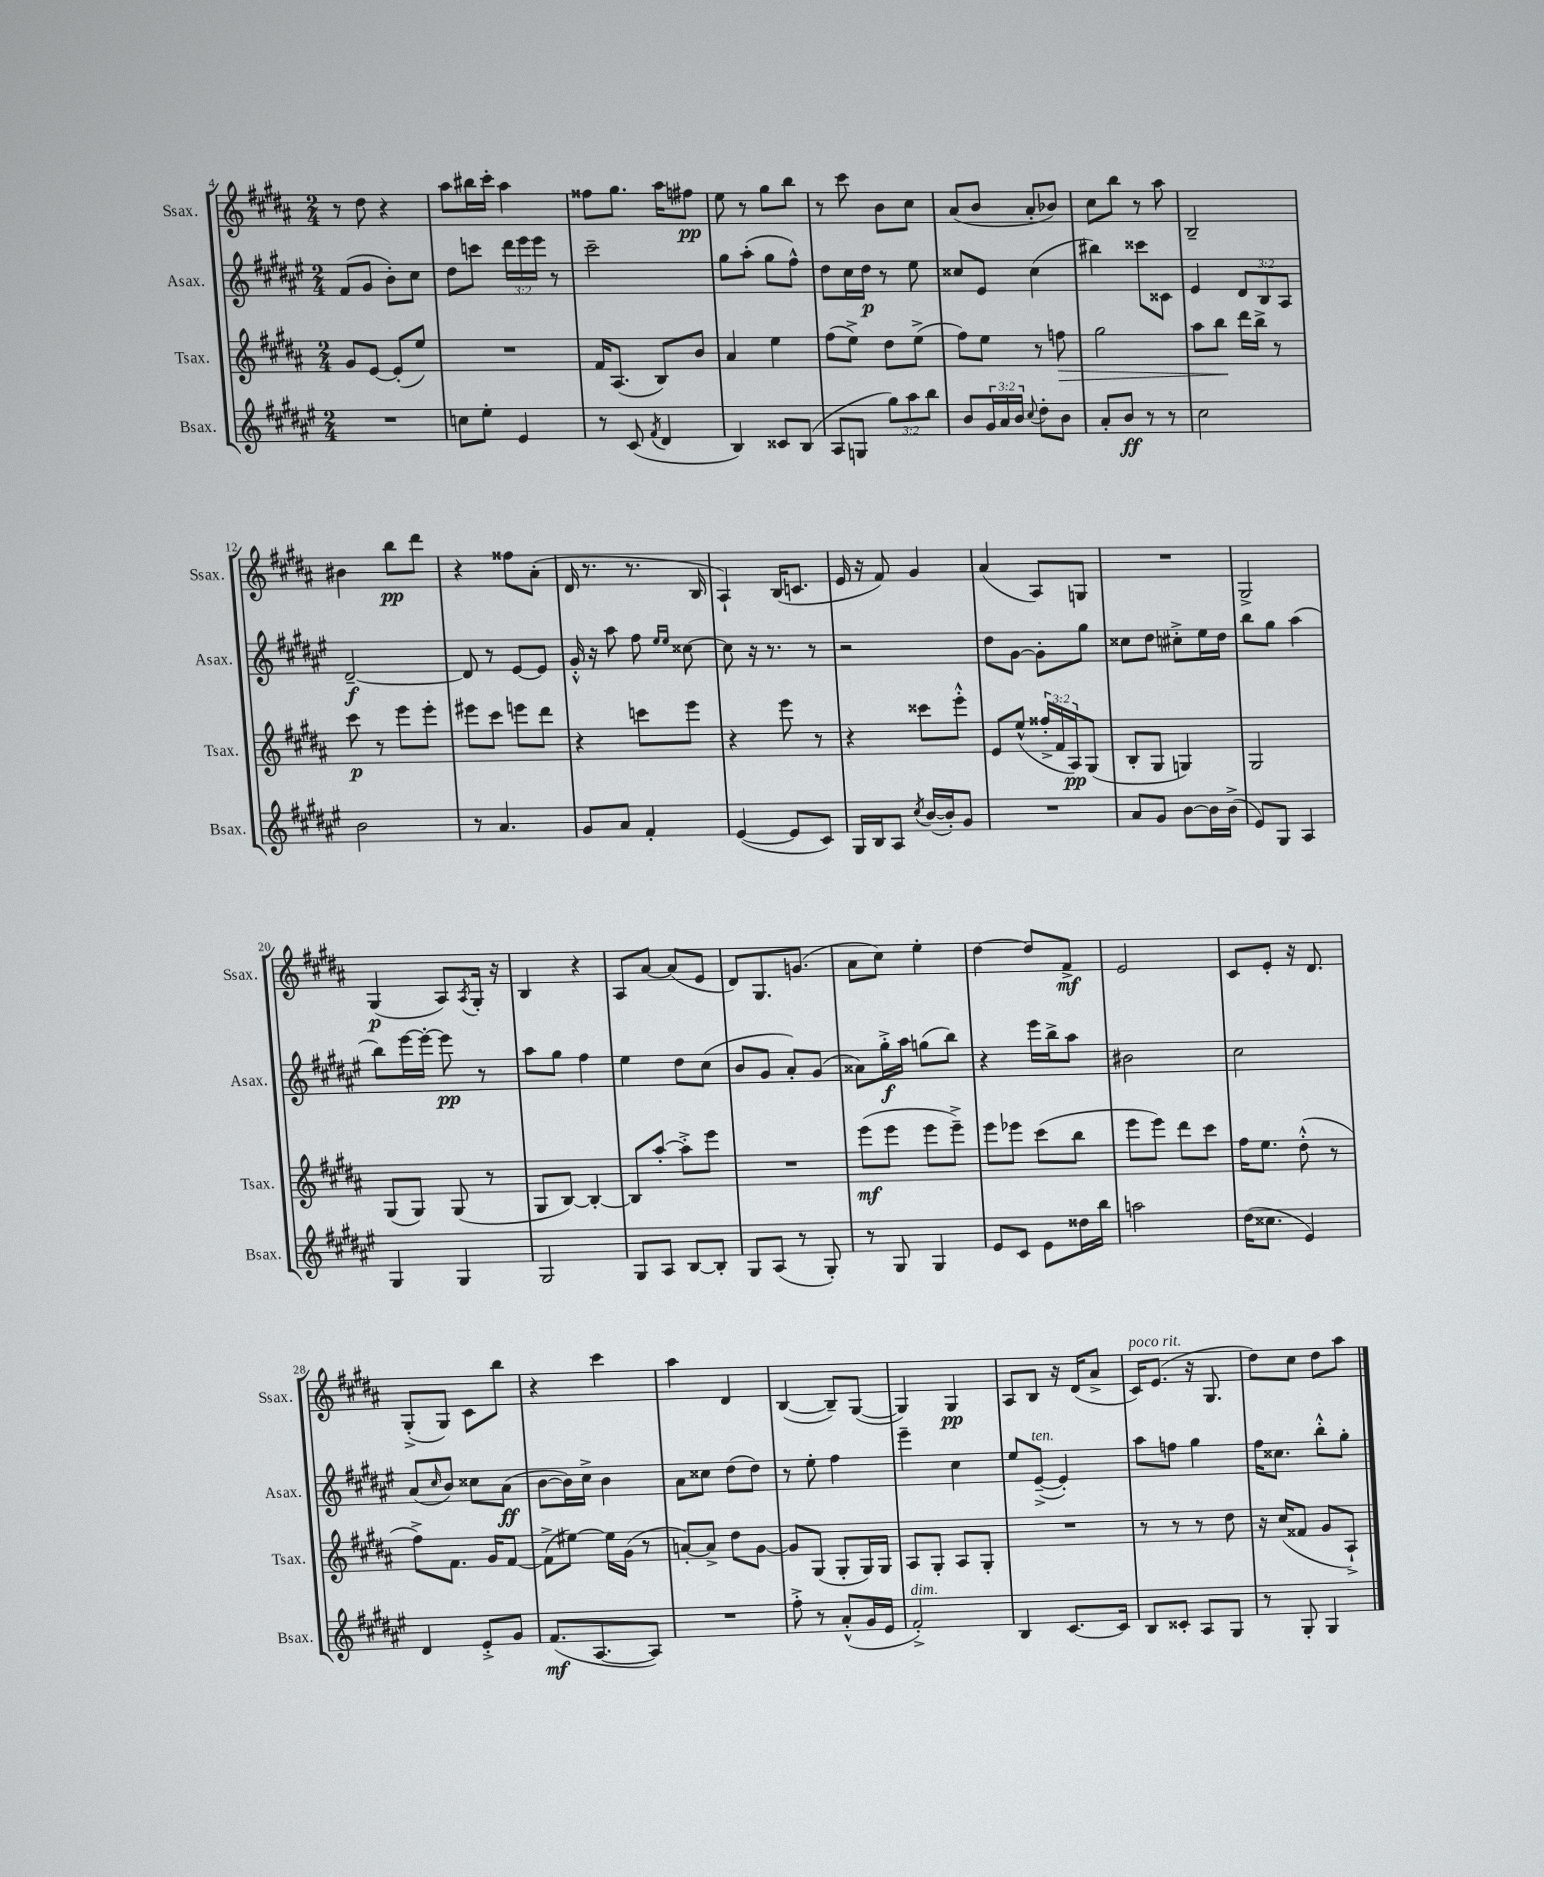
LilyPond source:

<<
\new StaffGroup <<
\new Staff = "s0" \with { instrumentName = "Ssax." shortInstrumentName = "Ssax." } {
    \clef treble \key b \major \numericTimeSignature \time 2/4
    r8 dis''8 r4 |
    ais''8 bis''16 cis'''16-. ais''4 |
    fisis''8 gis''8. ais''16 fis''8\pp |
    e''8 r8 gis''8 b''8 |
    r8 cis'''8 b'8 cis''8 |
    ais'8( b'8 ais'8-. bes'8) |
    cis''8 b''8 r8 ais''8 |
    b2-- |
    bis'4 b''8\pp dis'''8 |
    r4 fisis''8 ais'8-.( |
    dis'16 r8. r8. b16 |
    ais4-!) b16( c'8. |
    e'16 r16 fis'8) gis'4 |
    ais'4( ais8) g8 |
    R2 |
    gis2-> |
    gis4\p( ais8) \acciaccatura { ais8 } gis16-. r16 |
    b4 r4 |
    ais8 ais'8~ ais'8( e'8 |
    dis'8) gis8. g'8.( |
    ais'8 cis''8) e''4-. |
    dis''4~ dis''8 fis'8->\mf |
    e'2 |
    cis'8 e'8-. r16 dis'8. |
    gis8-.->( gis8) cis'8 b''8 |
    r4 cis'''4 |
    ais''4 dis'4 |
    b4~( b8--) gis8~( |
    gis4) gis4\pp |
    ais8 b8 r16 dis'16( ais'8-> |
    cis'16^\markup { \italic "poco rit." }) e'8.( r16 gis8. |
    dis''8) cis''8 dis''8 ais''8 \bar "|." |
}
\new Staff = "s1" \with { instrumentName = "Asax." shortInstrumentName = "Asax." } {
    \clef treble \key fis \major \numericTimeSignature \time 2/4 \override Staff.TupletNumber.text = #tuplet-number::calc-fraction-text
    fis'8( gis'8 b'8-.) cis''8 |
    dis''8 c'''8 \tuplet 3/2 { dis'''16 eis'''16 eis'''16 } r8 |
    cis'''2-- |
    gis''8 ais''8-.( gis''8 fis''8-^) |
    dis''8 cis''16 dis''16\p r8 eis''8 |
    cisis''8 eis'8 cisis''4( |
    bis''4) cisis'''8 cisis'8 |
    eis'4 \tuplet 3/2 { dis'8 b8 ais8 } |
    dis'2~--\f |
    dis'8 r8 eis'8~ eis'8 |
    gis'16-.-^ r16 ais''8 fis''8 \grace { eis''16 eis''16 } cisis''8~ |
    cisis''8 r16 r8. r8 |
    r2 |
    dis''8 gis'8~ gis'8-. gis''8 |
    cisis''8 dis''8 cis''8-.-> eis''16 dis''16 |
    b''8 gis''8 ais''4( |
    b''8) eis'''16~ eis'''16~-. eis'''8\pp r8 |
    ais''8 gis''8 fis''4 |
    eis''4 dis''8 cis''8( |
    b'8 gis'8 ais'8-.) gis'8( |
    aisis'8) gis''16-.->\f ais''16 g''8( b''8) |
    r4 eis'''16 b''16-> ais''8 |
    bis'2 |
    cis''2 |
    ais'8( \grace { cis''16 } b'8) cisis''8 ais'8\ff( |
    b'8~ b'16) cis''16-> b'4 |
    ais'8 cisis''8 dis''8( dis''8) |
    r8 eis''8-. fis''4 |
    eis'''4-- cis''4 |
    eis''8 eis'8~--->^\markup { \italic "ten." }( eis'4-.) |
    ais''8 f''8 gis''4 |
    fis''16 cisis''8. b''8-.-^ gis''8-. \bar "|." |
}
\new Staff = "s2" \with { instrumentName = "Tsax." shortInstrumentName = "Tsax." } {
    \clef treble \key b \major \numericTimeSignature \time 2/4 \override Staff.TupletNumber.text = #tuplet-number::calc-fraction-text
    gis'8 e'8~ e'8-.( e''8) |
    R2 |
    fis'16 ais8.( b8) b'8 |
    ais'4 e''4 |
    fis''8( e''8->) dis''8 e''8->( |
    fis''8) e''8 r8 f''8\> |
    gis''2 |
    ais''8 b''8\! dis'''16 b''16-> r8 |
    cis'''8\p r8 e'''8 e'''8-. |
    eis'''8 cis'''8 e'''8 dis'''8 |
    r4 c'''8 e'''8 |
    r4 e'''8 r8 |
    r4 cisis'''8 e'''8-.-^ |
    e'8 e''8-^( \tuplet 3/2 { fisis''16-.-> fis'16 ais16\pp) } gis8( |
    b8-. gis8 g4) |
    gis2 |
    gis8( gis8) gis8( r8 |
    gis8 b8~) b4~-. |
    b8 ais''8~-. ais''8-.-> e'''8 |
    R2 |
    e'''8\mf( e'''8 e'''8 e'''8--->) |
    e'''8 ees'''8 cis'''8( b''8 |
    e'''8 e'''8) dis'''8 cis'''8 |
    fis''16 e''8. dis''8-.-^( r8 |
    fis''8->) fis'8. gis'16 fis'8~ |
    fis'8->( eis''8~) eis''16 gis'16( r8 |
    a'8~-.) a'8-> dis''8 gis'8~ |
    gis'8 gis8( gis8-. gis16) gis16 |
    ais8 gis8-. ais8 gis8-. |
    R2 |
    r8 r8 r8 dis''8 |
    r16 cis''16( fisis'8 gis'8 ais8-!->) \bar "|." |
}
\new Staff = "s3" \with { instrumentName = "Bsax." shortInstrumentName = "Bsax." } {
    \clef treble \key fis \major \numericTimeSignature \time 2/4 \override Staff.TupletNumber.text = #tuplet-number::calc-fraction-text
    R2 |
    c''8 eis''8-. eis'4 |
    r8 cis'8( \acciaccatura { fis'8 } dis'4 |
    b4) cisis'8 b8( |
    ais8 g8 \tuplet 3/2 { gis''8) ais''8 b''8 } |
    b'8 \tuplet 3/2 { gis'16 ais'16 b'16 } \appoggiatura { cis''8 } dis''8-. b'8 |
    ais'8-. b'8\ff r8 r8 |
    cis''2 |
    b'2 |
    r8 ais'4. |
    gis'8 ais'8 fis'4-. |
    eis'4~( eis'8 cis'8) |
    gis16 b16 ais8 \acciaccatura { cis''8 } b'16~( b'16-.) gis'8 |
    R2 |
    ais'8 gis'8 b'8~ b'16 b'16->( |
    eis'8) gis8 ais4 |
    gis4 gis4 |
    gis2 |
    gis8 ais8 b8~ b8-. |
    gis8 ais8( r8 gis8-.) |
    r8 gis8 gis4 |
    eis'8 cis'8 eis'8 disis''16 b''16 |
    a''2 |
    dis''16( cisis''8. eis'4) |
    dis'4 eis'8-.-> gis'8 |
    fis'8.\mf( ais8.~ ais8) |
    R2 |
    fis''8-.-> r8 ais'8-.-^( gis'16 eis'16 |
    fis'2-.->^\markup { \italic "dim." }) |
    b4 cis'8.~ cis'16 |
    b8 cisis'8-. ais8 gis8 |
    r8 gis8-. gis4 \bar "|." |
}
>>
>>
\layout { \context { \Score currentBarNumber = #4 } }
